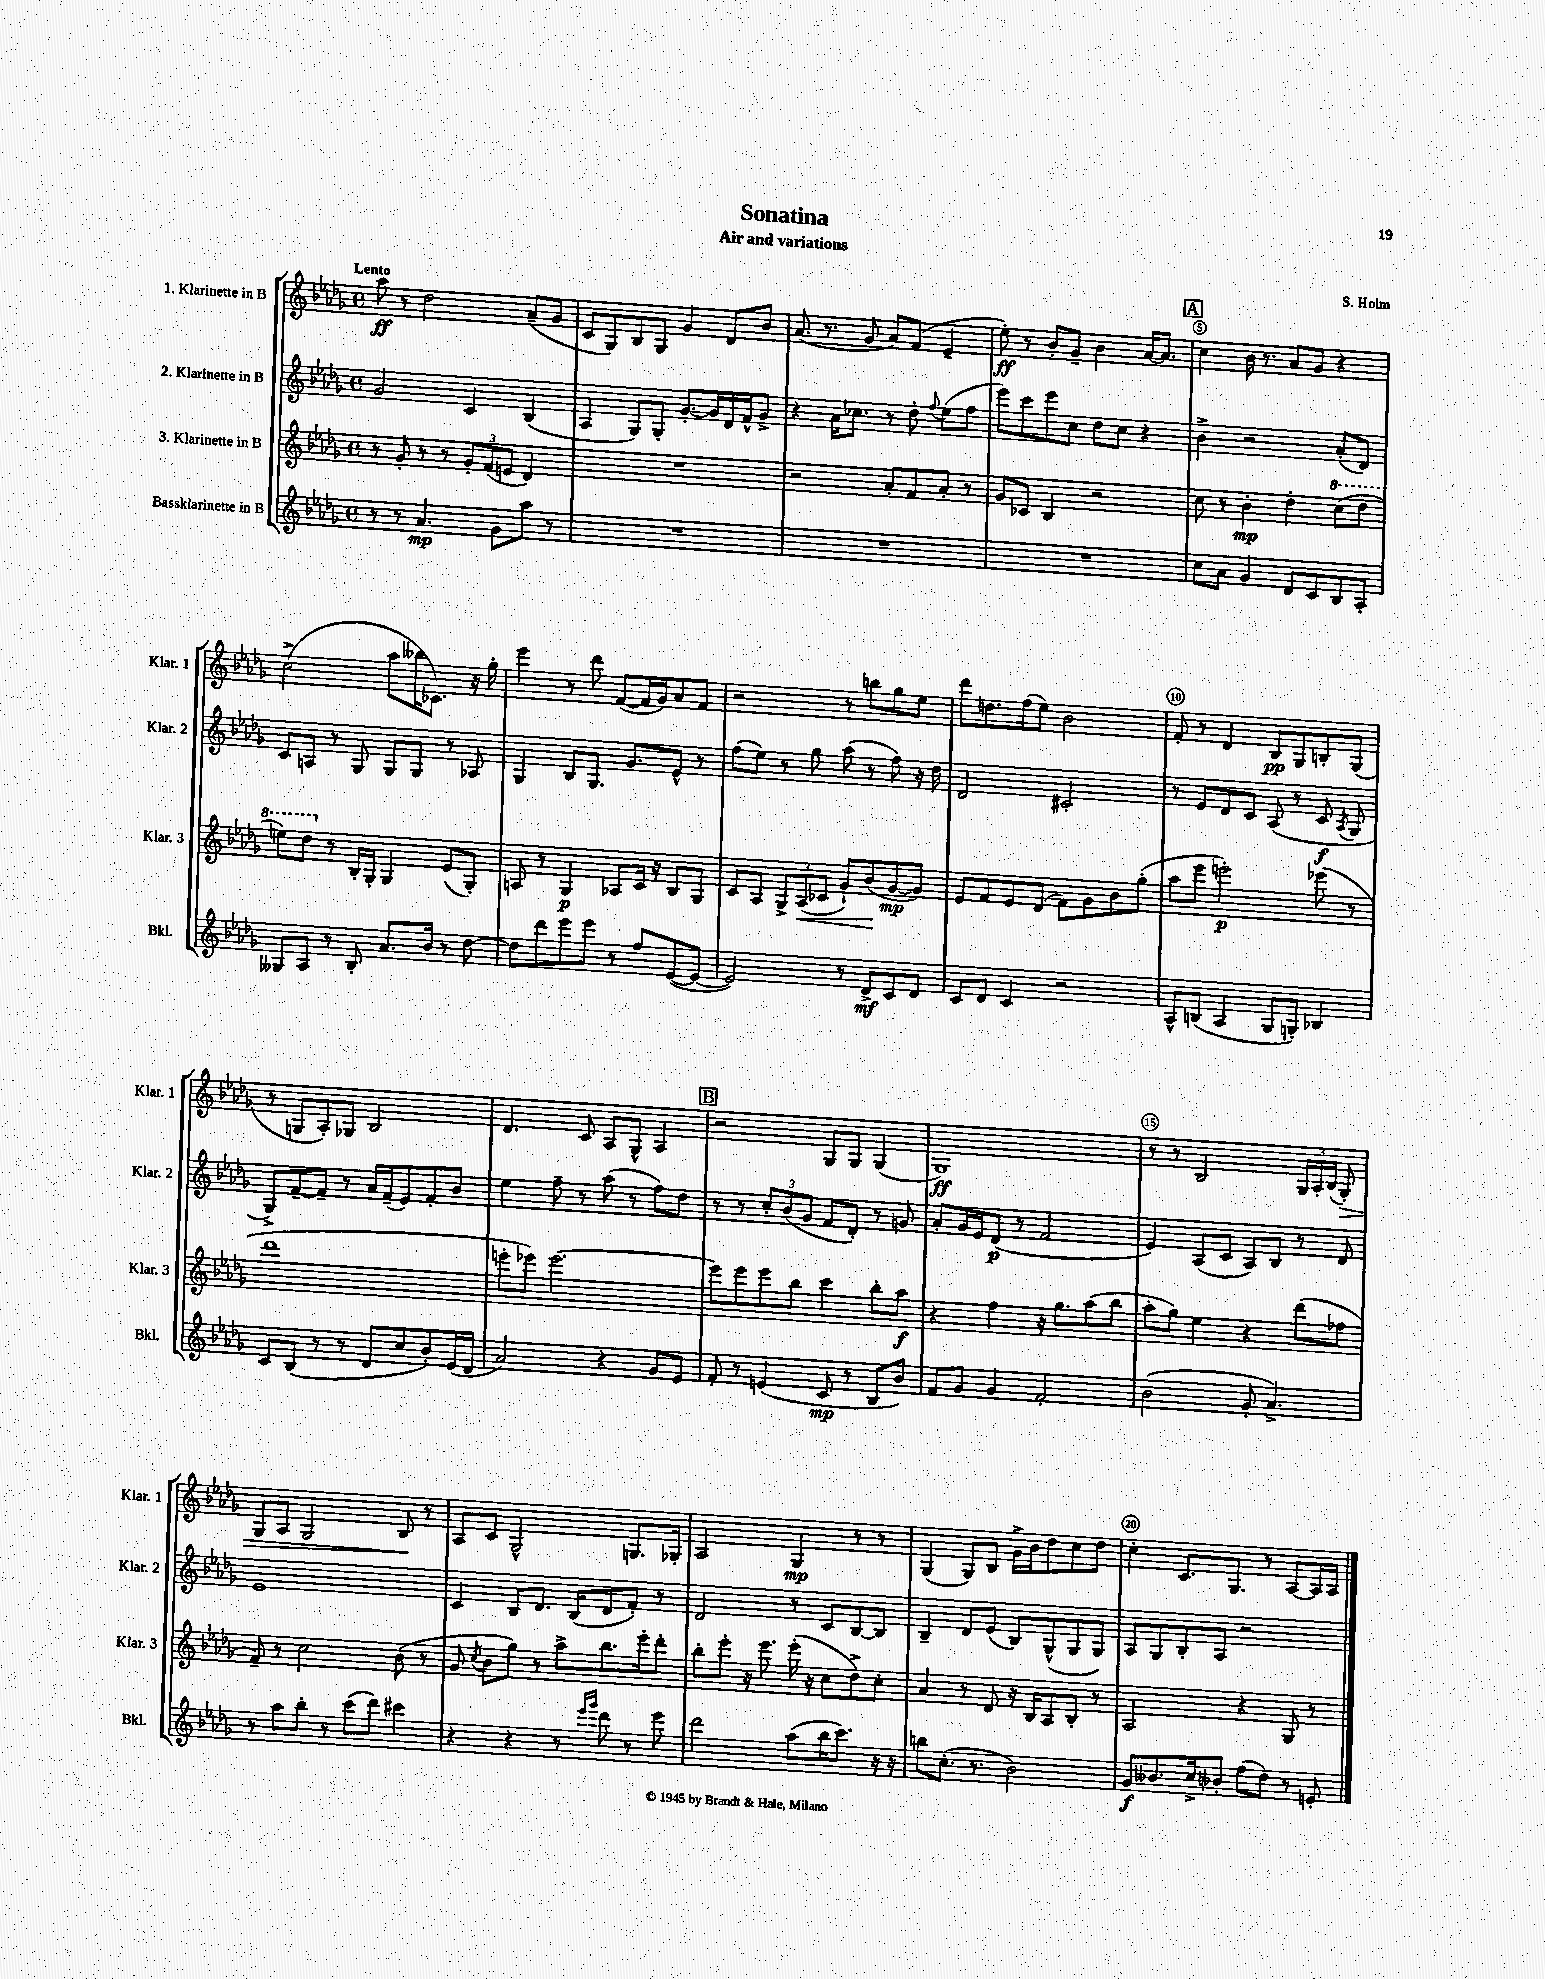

**kern	**dynam	**kern	**dynam	**kern	**dynam	**kern	**dynam
*part4	*part4	*part3	*part3	*part2	*part2	*part1	*part1
*staff4	*staff4	*staff3	*staff3	*staff2	*staff2	*staff1	*staff1
*I"Bassklarinette in B	*	*I"3. Klarinette in B	*	*I"2. Klarinette in B	*	*I"1. Klarinette in B	*
*I'Bkl.	*	*I'Klar. 3	*	*I'Klar. 2	*	*I'Klar. 1	*
*clefG2	*	*clefG2	*	*clefG2	*	*clefG2	*
*k[b-e-a-d-g-]	*	*k[b-e-a-d-g-]	*	*k[b-e-a-d-g-]	*	*k[b-e-a-d-g-]	*
*M4/4	*	*M4/4	*	*M4/4	*	*M4/4	*
*met(c)	*	*met(c)	*	*met(c)	*	*met(c)	*
=1	=1	=1	=1	=1	=1	=1	=1
!	!	!	!	!	!	!LO:TX:a:B:t=Lento	!
8r	.	8r	.	2g-/	.	8aa-\	ff
8r	.	8g-'/	.	.	.	8r	.
4.a-/	mp	8r	.	.	.	2dd-\	.
.	.	8r	.	.	.	.	.
.	.	12g-'/L	.	4c/	.	.	.
.	.	(12f/	.	.	.	.	.
8g-\L	.	.	.	.	.	.	.
.	.	12en/J	.	.	.	.	.
8aa-\J	.	4d-/)	.	(4B-/	.	(8a-~/L	.
8r	.	.	.	.	.	8g-/J	.
=2	=2	=2	=2	=2	=2	=2	=2
1r	.	1r	.	4A-/	.	8c/L	.
.	.	.	.	.	.	8G-/)	.
.	.	.	.	8G-/L)	.	8B-/	.
.	.	.	.	8G-'/J	.	8G-/J	.
.	.	.	.	[8.g-'/L	.	4g-/	.
.	.	.	.	16g-/L]	.	.	.
.	.	.	.	16d-/	.	8d-/L	.
.	.	.	.	16f^^/J	.	.	.
.	.	.	.	8g-^/J	.	8b-/J	.
=3	=3	=3	=3	=3	=3	=3	=3
1r	.	2r	.	4r	.	(8.a-/	.
.	.	.	.	.	.	8.r	.
.	.	.	.	16a-\KL	.	.	.
.	.	.	.	8.cc-X\J	.	.	.
.	.	.	.	.	.	8g-/	.
.	.	8a-'/L	.	8r	.	8a-/L)	.
.	.	8f/	.	8dd-'\	.	(8f/J	.
.	.	.	.	8qqff/	.	.	.
.	.	8a-'/J	.	(8ee-\L	.	4e-~/	.
.	.	8r	.	8ff\J	.	.	.
=4	=4	=4	=4	=4	=4	=4	=4
1r	.	8g-/L	.	8eee-\L)	.	8ee-'\)	ff
.	.	8c-X/J	.	8ccc\	.	8r	.
.	.	4B-/	.	8eee-\	.	8b-'/L	.
.	.	.	.	8cc\J	.	8g-~/J	.
.	.	2r	.	8dd-\L	.	4b-\	.
.	.	.	.	8cc\J	.	.	.
.	.	.	.	4r	.	[16a-/KL	.
.	.	.	.	.	.	8.a-/J]	.
!!LO:REH:place=s1:t=A
=5	=5	=5	=5	=5	=5	=5	=5
8cc\L	.	8cc\	.	4b-^\	.	4cc\	.
8a-\J	.	8r	.	.	.	.	.
4g-/	.	4b-'\	mp	2r	.	16b-\	.
.	.	.	.	.	.	8.r	.
8d-/L	.	4dd-'\	.	.	.	8a-/L	.
8c/	.	.	.	.	.	8g-/J	.
*	*	*8va	*	*	*	*	*
8B-/	.	(8ccc\L	.	(8a-'/L	.	4r	.
8A-'/J	.	8ddd-\J	.	8d-/J)	.	.	.
!!LO:LB:g=z
=6	=6	=6	=6	=6	=6	=6	=6
8G--X/L	.	8eeen\L)	.	8c/L	.	(2cc^\	.
8A-/J	.	8ddd-\J	.	8An/J	.	.	.
*	*	*X8va	*	*	*	*	*
8r	.	8r	.	8r	.	.	.
8B-'/	.	16B-'/LL	.	8G-/	.	.	.
.	.	16G-'/JJ	.	.	.	.	.
8.a-/L	.	4G-/	.	8G-/L	.	8aa-\L	.
.	.	.	.	8G-/J	.	16bb--X\K	.
16b-/Jk	.	.	.	.	.	8.c-X\J)	.
8r	.	(8e-/L	.	8r	.	.	.
[8dd-\	.	8G-'/J)	.	8A-X/	.	16r	.
.	.	.	.	.	.	16gg-'\	.
=7	=7	=7	=7	=7	=7	=7	=7
8dd-\L]	.	8An/	.	4G-/	.	4eee-\	.
8ddd-\	.	8r	.	.	.	.	.
8eee-\	.	4G-/	p	8B-/L	.	8r	.
8eee-\J	.	.	.	8.G-/J	.	8ddd-\	.
8r	.	8A-X/L	.	.	.	([8f/L	.
.	.	.	.	8.g-/L	.	.	.
8ff/L	.	16c/Jk	.	.	.	16f/L]	.
.	.	16r	.	.	.	16g-/J)	.
([8e-/	.	8B-/L	.	8e-^^/J	.	8a-/	.
8e-/J_	.	8G-/J	.	8r	.	8f/J	.
=8	=8	=8	=8	=8	=8	=8	=8
2e-/])	.	8c/L	.	(8ff\L	.	2r	.
.	.	8A-/J	.	8ee-\J)	.	.	.
.	.	12G-^/L	.	8r	.	.	.
!	!	!	!LO:HP:b	!	!	!	!
.	.	(12A-/	<	.	.	.	.
.	.	.	.	8gg-\	.	.	.
.	.	12c-X/J	.	.	.	.	.
8r	.	8g-`/L)	.	(8aa-\	.	8r	.
8d-^/L	mf	(8b-/	.	8r	.	8bbn\L	.
8c/	.	[8g-/	[ mp	8ff\)	.	8gg-\	.
8d-/J	.	8g-/J])	.	16r	.	8ee-\J	.
.	.	.	.	16dd-\	.	.	.
=9	=9	=9	=9	=9	=9	=9	=9
8c/L	.	8e-/L	.	2d-/	.	8ddd-\L	.
8d-/J	.	8f/	.	.	.	8.ddn\	.
4c/	.	8e-/	.	.	.	.	.
.	.	.	.	.	.	(16ff\k	.
.	.	(8d-/J	.	.	.	8ee-\J)	.
2r	.	8f\L)	.	2c#X'/	.	2b-\	.
.	.	8g-\	.	.	.	.	.
.	.	8b-\	.	.	.	.	.
.	.	(8gg-'\J	.	.	.	.	.
=10	=10	=10	=10	=10	=10	=10	=10
8A-^^/L	.	8aa-\L	.	8r	.	8f'/	.
(8Bn/J	.	8eee-\J	.	8e-/L	.	8r	.
4A-/	.	2eeen'\)	p	8d-/	.	4d-/	.
.	.	.	.	8c/J	.	.	.
8G-/L	.	.	.	(8A-/	.	8B-/L	pp
8Gn'/J)	.	.	.	8r	.	8G-/	.
4B-X/	.	(8eee-X\	.	8c/	f	8Bn'/	.
.	.	.	.	8qA-/	.	.	.
.	.	8r	.	8G-/	.	(8G-/J	.
!!LO:LB:g=z
=11	=11	=11	=11	=11	=11	=11	=11
8c/L	.	1ddd-	.	8G-^/L)	.	8r	.
(8B-/J	.	.	.	[8f~/	.	8Gn/L	.
8r	.	.	.	8f~/J]	.	8A-'/)	.
8r	.	.	.	8r	.	8G-X/J	.
8d-/L	.	.	.	16a-/LL	.	2B-/	.
.	.	.	.	(16f~/J	.	.	.
8cc/	.	.	.	8e-/)	.	.	.
8b-'/)	.	.	.	8f'/	.	.	.
(16e-/L	.	.	.	8b-/J	.	.	.
16d-/JJ	.	.	.	.	.	.	.
=12	=12	=12	=12	=12	=12	=12	=12
2a-/)	.	8eeen'\L	.	4ee-\	.	4.d-/	.
.	.	8eee-X\J)	.	.	.	.	.
.	.	[2.eee-\	.	8ff~\	.	.	.
.	.	.	.	8r	.	8c/	.
4r	.	.	.	(8aa-\	.	8A-/L	.
.	.	.	.	8r	.	8G-^^/J	.
8g-/L	.	.	.	8ff\L)	.	4A-/	.
8e-/J	.	.	.	8dd-\J	.	.	.
!!LO:REH:place=s1:t=B
=13	=13	=13	=13	=13	=13	=13	=13
8f'/	.	8eee-\L]	.	8r	.	2r	.
8r	.	8eee-\	.	8r	.	.	.
(4en/	.	8eee-\	.	12cc'/L	.	.	.
.	.	.	.	(12b-/	.	.	.
.	.	8bb-\J	.	.	.	.	.
.	.	.	.	12g-/J	.	.	.
8c/	mp	4ccc\	.	8f/L	.	8G-/L	.
8r	.	.	.	8d-'/J)	.	8G-/J	.
8B-/L	.	8bb-'\L	.	8r	.	(4G-/	.
8b-/J)	.	8aa-\J	f	8gn/	.	.	.
=14	=14	=14	=14	=14	=14	=14	=14
8f/L	.	4r	.	8a-'/L	.	1G-)	ff
8g-/J	.	.	.	16g-/L	.	.	.
.	.	.	.	16e-/J	.	.	.
4g-/	.	4ff\	.	(8d-/J	p	.	.
.	.	.	.	8r	.	.	.
2f'/	.	16r	.	2f/	.	.	.
.	.	8.gg-\L	.	.	.	.	.
.	.	(8aa-\	.	.	.	.	.
.	.	8bb-\J	.	.	.	.	.
=15	=15	=15	=15	=15	=15	=15	=15
(2b-\	.	8aa-'\L	.	4e-/)	.	8r	.
.	.	8gg-\J)	.	.	.	8r	.
.	.	4ee-\	.	(8A-/L	.	2B-/	.
.	.	.	.	8c/J	.	.	.
8g-'/	.	4r	.	8A-/L)	.	.	.
4.a-^/)	.	.	.	8B-/J	.	.	.
.	.	(8ddd-\L	.	8r	.	24G-/LL	.
.	.	.	.	.	.	24A-'/	.
.	.	.	.	.	.	(24B-/JJ	.
!	!	!	!	!	!	!	!LO:HP:b
.	.	8ff-X\J	.	8d-/	.	8G-'/)	>
!!LO:LB:g=z
=16	=16	=16	=16	=16	=16	=16	=16
8r	.	8f~/)	.	1e-	.	8G-/L	.
8aa-\L	.	8r	.	.	.	8A-/J	.
8bb-'\J	.	2cc\	.	.	.	2G-/	.
8r	.	.	.	.	.	.	.
(8ccc\L	.	.	.	.	.	.	.
8ddd-\J)	.	.	.	.	.	.	.
4ccc#X\	.	(8b-\	.	.	.	8B-/	.
.	.	8r	.	.	.	8r	]
=17	=17	=17	=17	=17	=17	=17	=17
4r	.	8g-/	.	4c/	.	8A-/L	.
.	.	8qcc/	.	.	.	.	.
.	.	8b-\L	.	.	.	8c/J	.
4r	.	8gg-\J)	.	8B-/L	.	2G-^^/	.
.	.	8r	.	8.d-/J	.	.	.
8r	.	8aa-^\L	.	.	.	.	.
.	.	.	.	(16B-/KL	.	.	.
16qqeee-/LL	.	.	.	.	.	.	.
16qqggg-/JJ	.	.	.	.	.	.	.
8ddd-\	.	8.bb-\	.	8d-/	.	.	.
8r	.	.	.	8f'/J)	.	8.Gn/L	.
.	.	16eee-'\k	.	.	.	.	.
8eee-\	.	8ddd-'\J	.	8r	.	.	.
.	.	.	.	.	.	16G-X'/Jk	.
=18	=18	=18	=18	=18	=18	=18	=18
2ddd-\	.	8bb-'\L	.	2d-/	.	2A-/	.
.	.	8eee-'\J	.	.	.	.	.
.	.	16r	.	.	.	.	.
.	.	8.eee-\	.	.	.	.	.
(8aa-\L	.	(16eee-'\	.	8r	.	4G-/	mp
.	.	16r	.	.	.	.	.
16bb-\K	.	8cc\L	.	8c/L	.	.	.
8.ccc\J)	.	.	.	.	.	.	.
.	.	8dd-^\)	.	[8B-/	.	8r	.
16r	.	8cc'\J	.	8B-/J]	.	8r	.
16r	.	.	.	.	.	.	.
=19	=19	=19	=19	=19	=19	=19	=19
8bbn\L	.	4a-/	.	4B-~/	.	(4G-/	.
(8.cc'\J	.	.	.	.	.	.	.
.	.	8r	.	8d-/L	.	8G-/L)	.
8.r	.	.	.	.	.	.	.
.	.	8d-/	.	(8e-/J	.	8B-/J	.
2b-\)	.	16r	.	8B-/L)	.	16g-^\LL	.
.	.	16B-/KL	.	.	.	16b-\J	.
.	.	8A-/	.	(8G-^^/	.	8dd-\	.
.	.	8B-'/J	.	8G-/	.	8cc\	.
.	.	8r	.	8G-/J)	.	8dd-\J	.
=20	=20	=20	=20	=20	=20	=20	=20
8g-/L	f	2A-/	.	8A-/L	.	4cc'\	.
8.b--X/	.	.	.	8G-/	.	.	.
.	.	.	.	8B-'/	.	8.c/L	.
16cc^/k	.	.	.	.	.	.	.
8b-X'/J	.	.	.	8A-/J	.	.	.
.	.	.	.	.	.	8.G-/J	.
(8ff\L	.	4r	.	2r	.	.	.
8dd-\J)	.	.	.	.	.	8r	.
8r	.	8G-/	.	.	.	[8A-/L	.
8en'/	.	8r	.	.	.	16A-/L]	.
.	.	.	.	.	.	16A-/JJ	.
==	==	==	==	==	==	==	==
*-	*-	*-	*-	*-	*-	*-	*-
